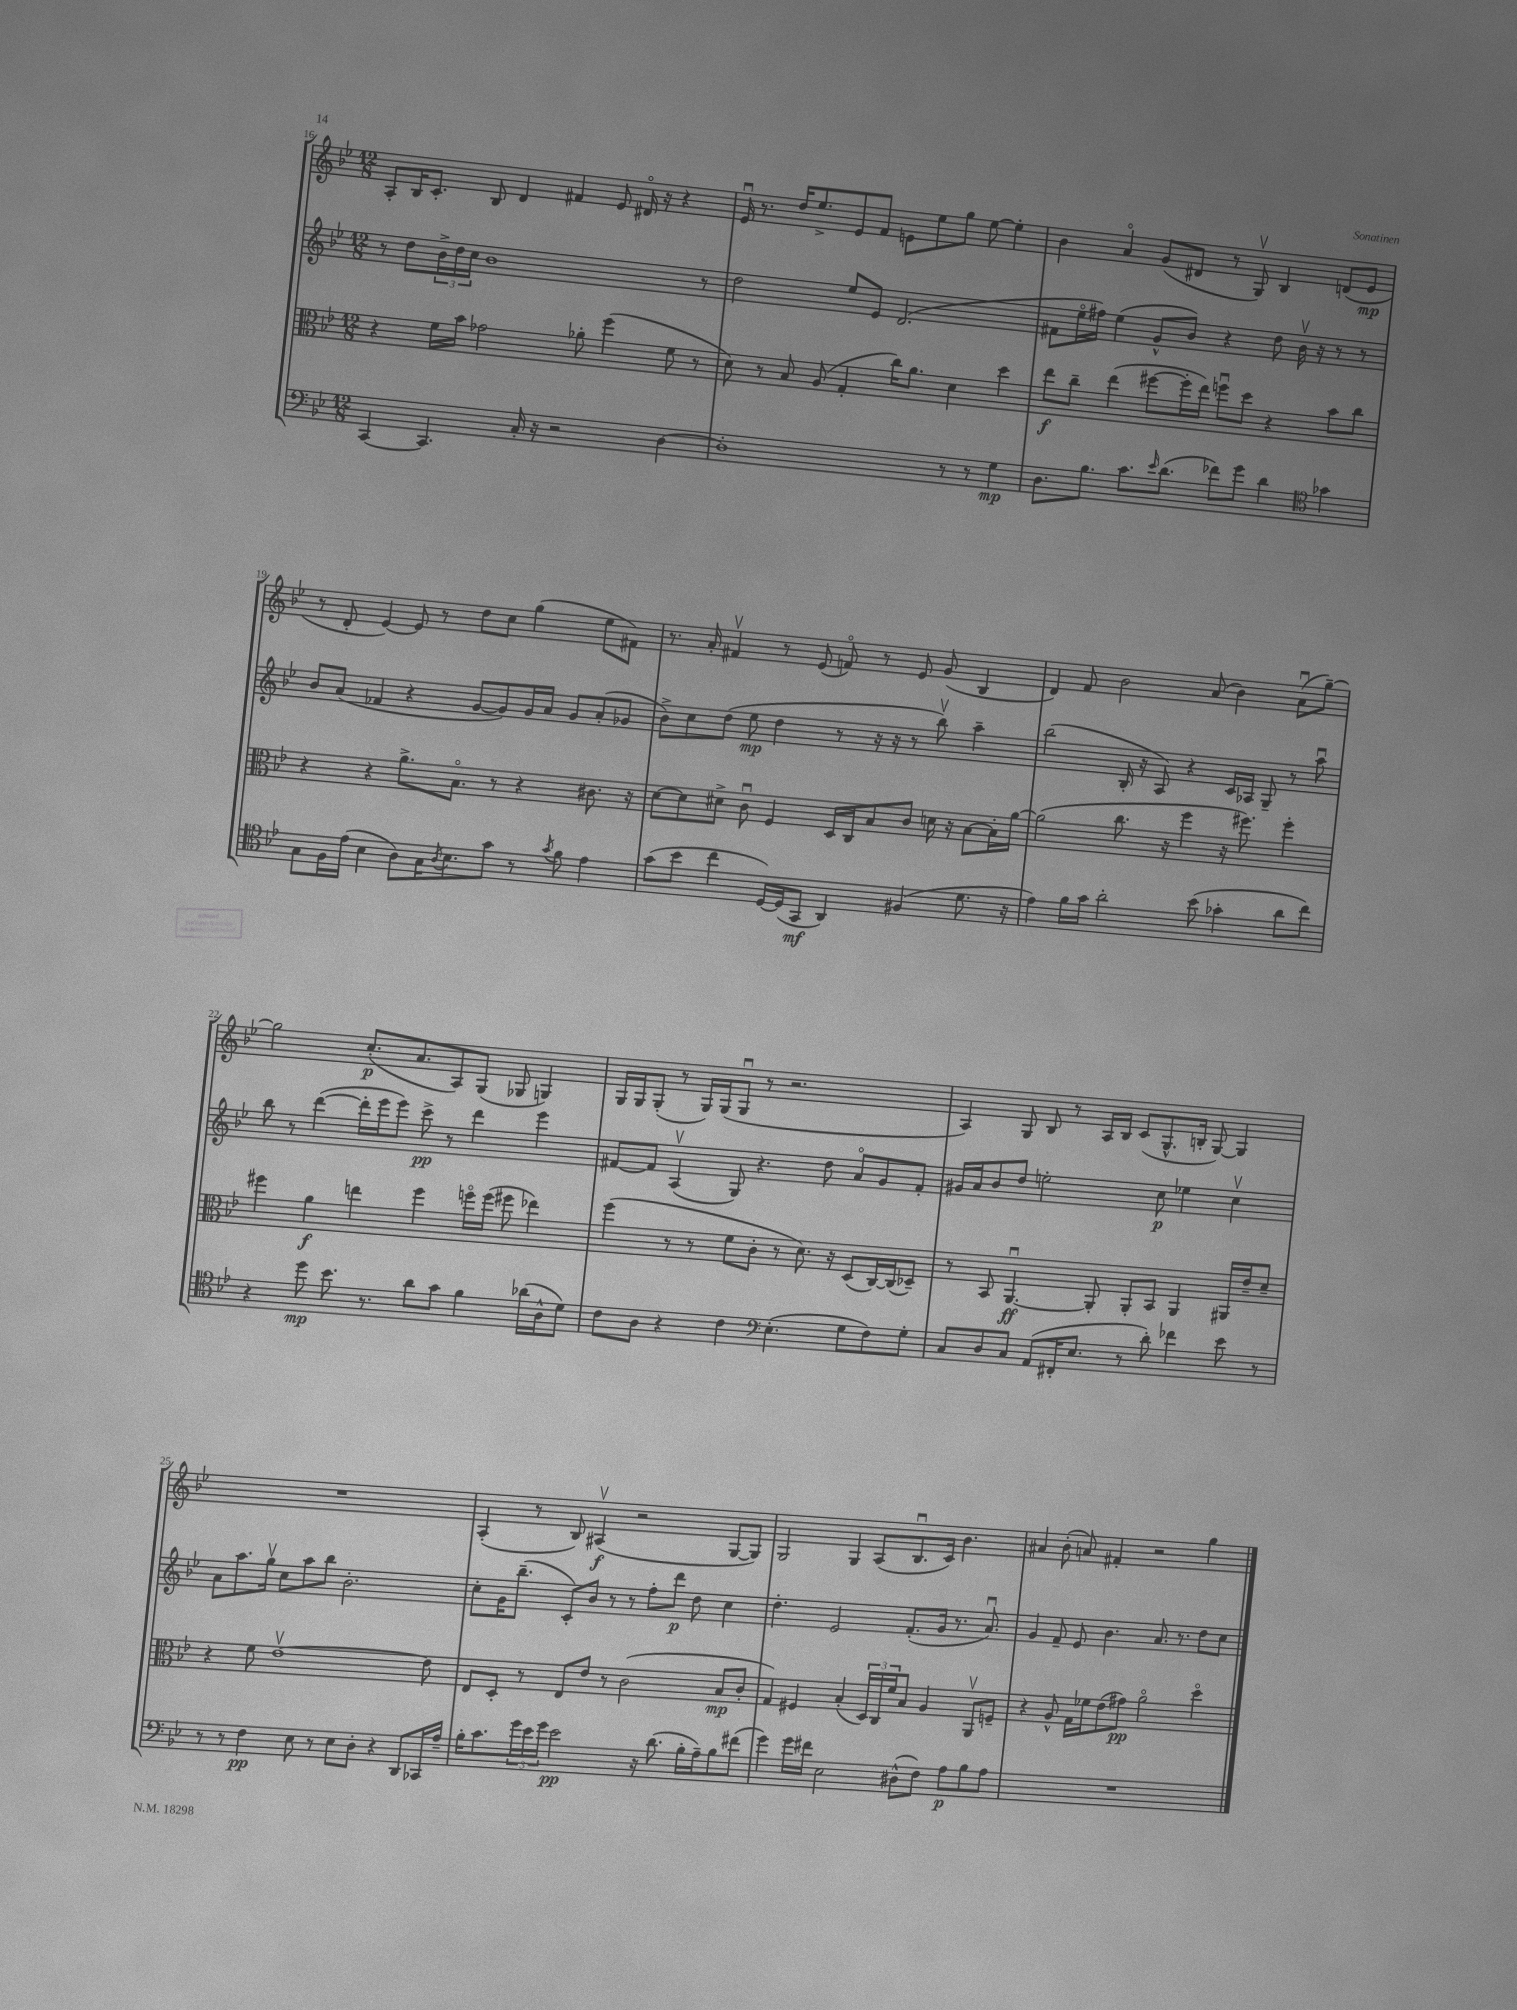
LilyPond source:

<<
\new StaffGroup <<
\new Staff = "s0" {
    \clef treble \key bes \major \numericTimeSignature \time 12/8
    a8-. bes16 c'8.-. bes8 d'4 fis'4 ees'8 dis'16\flageolet r16 r4 |
    ees'16\downbow r8. d''16 ees''8.-> ees'8 f'8 e'8 ees''8 g''8 ees''8~ ees''4-. |
    bes'4 a'4\flageolet g'8( dis'8 r8 g8\upbow) bes4 d'8( ees'8\mp |
    r8 d'8-. ees'4~) ees'8 r8 d''8 c''8 g''4( ees''8 fis'8) |
    r8. a'16-. fis'4\upbow r8 ees'8( f'8\flageolet) r8 ees'8 g'8( bes4 |
    d'4) f'8 bes'2 a'8( bes'4) a'8\downbow( g''8~--) |
    g''2 c''8.-.\p( a'8. a8) g8( ges8 g4) |
    g16 g16 g8-.( r8 g16) g16( g8\downbow r8 r2. |
    a4) g8 bes8 r8 a16 bes16 c'8( g8.-^ b16-. g8~) g4 |
    R1. |
    a4-.( r8 bes8) ais4\upbow\f( r2 g8~ g8) |
    g2 g4 a8( bes8.\downbow c'16) bes'4. |
    ais'4 bes'8-.( a'8) fis'4-. r2 g''4 \bar "|." |
}
\new Staff = "s1" {
    \clef treble \key bes \major \numericTimeSignature \time 12/8
    r8 d''8 \tuplet 3/2 { bes'16-> d''16 c''16 } bes'1 r8 |
    d''2 ees''8 ees'8 d'2.( |
    fis'8 ees''16\flageolet fis''16) ees''4( g'8-^ bes'8) r4 d''8 bes'16\upbow r16 r8 r8 |
    bes'8 a'8( fes'4 r4 g'8~ g'8) g'16 a'16 g'8 a'8-.( ges'8 |
    bes'8->) c''8 d''8( ees''8\mp d''4 r8 r16 r16 r8 bes''8\upbow) a''4-- |
    bes''2( bes16-. r16 a8) r4 c'16 aes16 g8-- r8 a''8\downbow |
    bes''8 r8 d'''4~( d'''16-. ees'''16 ees'''8) c'''8->\pp r8 d'''4 ees'''4 |
    fis'8~ fis'8 a4\upbow( g8) r4. d''8 a'8\flageolet g'8 fis'8-. |
    gis'16 a'16 bes'8 d''8 e''2-. c''8\p ees''4 c''4\upbow |
    a'8 a''8. g''16\upbow c''8 a''8 bes''8 bes'2.-. |
    c''8-. g'16 bes''8.--( c'8-.) bes'8 r8 r8 f''8-. d'''8\p d''8 c''4 |
    d''4.-. ees'2 f'8.-.( g'16 r8. a'8.\downbow) |
    g'4 f'8-- ees'8 bes'4. a'8. r8. d''8 c''8 \bar "|." |
}
\new Staff = "s2" {
    \clef alto \key bes \major \numericTimeSignature \time 12/8
    r4 f'16 bes'16 ges'2 aes'8-. f''4( f'8 r8 |
    d'8) r8 bes8 a8( g4-. c''16) a'8. d'4 d''4 |
    ees''8\f c''8-- ees''4( fis''8~ fis''16-. ees''16) f''8\downbow d''8 r4 bes'8 c''8 |
    r4 r4 a'8.-> bes8.\flageolet r8 r4 cis'8. r16 |
    d'8~ d'8 dis'8-> c'8\downbow f4 d16 c16 bes8 c'8 d'16 r16 bes8~ bes16-. a'16~ |
    a'2( c''8. r16 f''4 r16 fis''8.) fis''4-. |
    fis''4 a'4\f e''4 fis''4 f''16\flageolet f''16( fis''8 ees''4) |
    f''4( r8 r8 f'8 c'8-. r8 d'8.) r16 d8( c16~) c16( des8--) |
    r8 bes,8 a,4.~\downbow\ff a,8-. a,8-. bes,8 a,4 ais,16 ees'16-- d'8-- |
    r4 f'8 ees'1~\upbow ees'8 |
    ees8 d8-. r8 ees8 ees'8 r8 c'2( bes8\mp c'8-. |
    g4) fis4 bes4-.( \tuplet 3/2 { d16) c16 f'16 } bes8 a4 a,8\upbow f8-- |
    r4 a8-^ g16 fes'16 ees'8( gis'8\pp) a'2\flageolet d''4\flageolet \bar "|." |
}
\new Staff = "s3" {
    \clef bass \key bes \major \numericTimeSignature \time 12/8
    c,4~ c,4. c16-. r16 r2 d4~ |
    d1-. r8 r8 g4\mp |
    d8. bes8. c'8. \grace { ees'16 } d'8.( fes'8) g'8 d'4 \clef tenor ges'4 |
    g8 f16 ees'16( bes4 a8) g16 \acciaccatura { a8 } bes8. g'8 r8 \acciaccatura { g'8 } f'8 ees'4 |
    g'8( bes'8 c''4 d16~) d16( g,8\mf a,4) fis4( d'8. r16 |
    ees'4) f'16 g'16 a'2-. bes'8( ges'4-. a'8 c''8) |
    r4 d''8\mp bes'8. r8. a'8 g'8 f'4 aes'16( a16-^ d'8) |
    c'8 a8 r4 c'4 \clef bass ees4.-.( g8 f8) g8-. |
    c8 d8 c8 a,8( fis,16-. ees8. r8 d'8-.) fes'4 ees'8 r8 |
    r8 r8 f4\pp ees8 r8 ees8 d8-. r4 d,8 ces,16 a16-- |
    bes16-. c'8. \tuplet 3/2 { g'16 ees'16 g'16 } ees'2\pp r16 d'8.( bes16-. a16--) bes8 fis'8( |
    g'4) g'16 fis'16 ees2 dis8-^( f8) a8\p bes8 a8 |
    R1. \bar "|." |
}
>>
>>
\layout { \context { \Score currentBarNumber = #16 } }
